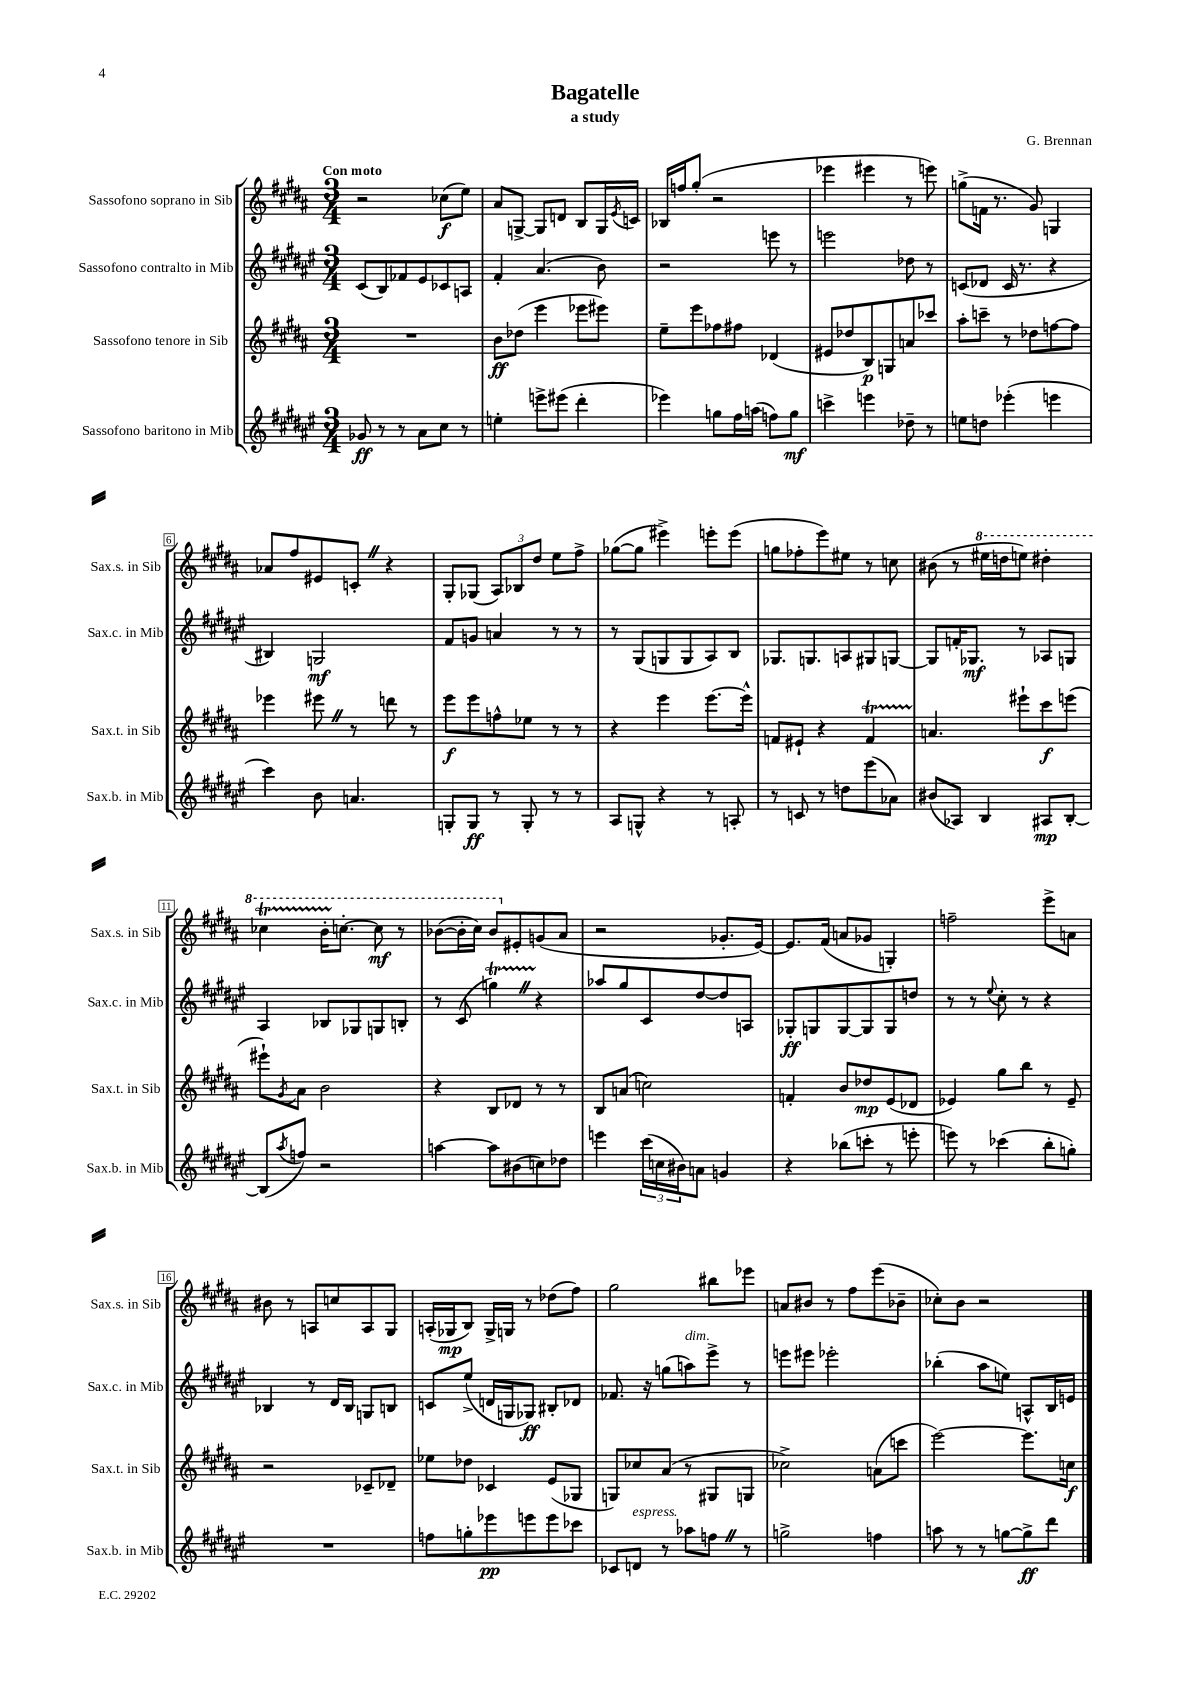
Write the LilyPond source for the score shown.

\header { title = "Bagatelle" composer = "G. Brennan" subtitle = "a study" }
<<
\new StaffGroup <<
\new Staff = "s0" \with { instrumentName = "Sassofono soprano in Sib" shortInstrumentName = "Sax.s. in Sib" } {
    \clef treble \key b \major \numericTimeSignature \time 3/4 \tempo "Con moto"
    r2 ces''8\f( e''8) |
    ais'8 g8~-> g8 d'8 b8 g16 \acciaccatura { e'8 } c'16 |
    bes16 f''16 gis''8-.( r2 |
    ees'''4 eis'''4 r8 e'''8) |
    g''8->( f'16 r8. gis'8) g4 |
    aes'8 fis''8 eis'8 c'8-. \once \override BreathingSign.text = \markup { \musicglyph "scripts.caesura.straight" } \breathe r4 |
    gis8-. ges8( \tuplet 3/2 { ais8) bes8 dis''8 } e''8 fis''8-> |
    ges''8~( ges''8 eis'''4->) e'''8-. e'''8( |
    g''8 fes''8-. e'''8) eis''8 r8 c''8 |
    bis'8( r8 \ottava #1 eis'''16 d'''16 e'''8) dis'''4-. |
    ces'''4\startTrillSpan b''16-. c'''8.~-.\stopTrillSpan c'''8\mf r8 |
    bes''8~( bes''16-. cis'''16) bes''8 \ottava #0 eis'8-. g'8( ais'8 |
    r2 ges'8.-. e'16~) |
    e'8. fis'16( a'8 ges'8 g4-.) |
    f''2-- e'''8-> a'8 |
    bis'8 r8 a8 c''8 a8 gis8 |
    a16-.( ges16\mp b8) ges16-> g16 r8 des''8( fis''8) |
    gis''2 bis''8 ees'''8 |
    a'8 bis'8 r8 fis''8 e'''8( bes'8-- |
    ces''8-.) b'8 r2 \bar "|." |
}
\new Staff = "s1" \with { instrumentName = "Sassofono contralto in Mib" shortInstrumentName = "Sax.c. in Mib" } {
    \clef treble \key fis \major \numericTimeSignature \time 3/4
    cis'8( b8) fes'8 eis'8 ces'8 a8 |
    fis'4-. ais'4.( b'8) |
    r2 e'''8 r8 |
    e'''2 des''8 r8 |
    c'8( des'8 c'16 r8. r4 |
    bis4) g2\mf |
    fis'8 g'8 a'4 r8 r8 |
    r8 gis8( g8 g8 ais8) b8 |
    ges8. g8. a8 gis8 g8~ |
    g8 f'16-. ges8.\mf r8 aes8 g8 |
    ais4 bes8 ges8 g8 b8-. |
    r8 cis'8( g''4\startTrillSpan) \once \override BreathingSign.text = \markup { \musicglyph "scripts.caesura.straight" } \breathe r4\stopTrillSpan |
    aes''8 gis''8 cis'8 dis''8~ dis''8 a8 |
    ges8-.\ff g8 g8~ g8 g8 d''8 |
    r8 r8 \appoggiatura { eis''8 } cis''8-. r8 r4 |
    bes4 r8 dis'16 bes16 g8 b8 |
    c'8 eis''8->( d'16 g16 ges8\ff) bis8-. des'8 |
    fes'8. r16 g''8( a''8^\markup { \italic "dim." }) eis'''8-> r8 |
    e'''8 eis'''8 ees'''2-. |
    bes''4-.( ais''8 e''8) a8-^ b16 e'16 \bar "|." |
}
\new Staff = "s2" \with { instrumentName = "Sassofono tenore in Sib" shortInstrumentName = "Sax.t. in Sib" } {
    \clef treble \key b \major \numericTimeSignature \time 3/4
    R2. |
    b'8\ff des''8( e'''4 ees'''8 eis'''8) |
    e''8-- e'''8 fes''8 fis''8 des'4( |
    eis'8 des''8 b8\p) g8 a'8 ces'''8 |
    ais''8-. c'''8-- r8 des''8 f''8~ f''8 |
    ees'''4 eis'''8 \once \override BreathingSign.text = \markup { \musicglyph "scripts.caesura.straight" } \breathe r8 d'''8 r8 |
    e'''8\f e'''8 f''8-^ ees''8 r8 r8 |
    r4 e'''4 e'''8.~ e'''16-^ |
    f'8 eis'8-! r4 f'4\startTrillSpan |
    a'4.\stopTrillSpan eis'''8-! cis'''8\f e'''8( |
    eis'''8-!) \acciaccatura { gis'8 } ais'8 b'2 |
    r4 b8 des'8 r8 r8 |
    b8 a'8( c''2) |
    f'4-. b'8 des''8\mp e'8( des'8 |
    ees'4) gis''8 b''8 r8 ees'8-- |
    r2 ces'8-- des'8-- |
    ees''8 des''8 ces'4 e'8( ges8 |
    g8) ces''8 ais'8( r8 gis8 g8 |
    ces''2->) a'8( c'''8 |
    e'''2~) e'''8. c''16\f \bar "|." |
}
\new Staff = "s3" \with { instrumentName = "Sassofono baritono in Mib" shortInstrumentName = "Sax.b. in Mib" } {
    \clef treble \key fis \major \numericTimeSignature \time 3/4
    ges'8\ff r8 r8 ais'8 cis''8 r8 |
    e''4-. e'''8-> eis'''8( dis'''4-. |
    ees'''4) g''8 fis''16 a''16( f''8) g''8\mf |
    c'''4-> e'''4 des''8-- r8 |
    e''8 d''8 ees'''4-.( e'''4 |
    cis'''4) b'8 a'4. |
    g8-. g8\ff r8 g8-. r8 r8 |
    ais8 g8-^ r4 r8 a8-. |
    r8 c'8 r8 d''8 eis'''8( aes'8) |
    bis'8( aes8) b4 ais8\mp b8~-. |
    b8( \acciaccatura { ais''8 } f''8) r2 |
    a''4~ a''8 bis'8( c''8) des''8 |
    e'''4 \tuplet 3/2 { cis'''16( c''16 bis'16) } a'8 g'4 |
    r4 bes''8( c'''8-. r8 e'''8-. |
    e'''8) r8 ces'''4( b''8-. g''8-.) |
    R2. |
    f''8 g''8-. ees'''8\pp e'''8 e'''8 ces'''8 |
    ces'8 d'8^\markup { \italic "espress." } r8 aes''8 f''8 \once \override BreathingSign.text = \markup { \musicglyph "scripts.caesura.straight" } \breathe r8 |
    g''2-> f''4 |
    a''8 r8 r8 g''8~ g''8->\ff dis'''8 \bar "|." |
}
>>
>>
\layout { \context { \Score \override BarNumber.stencil = #(make-stencil-boxer 0.1 0.3 ly:text-interface::print) } }
